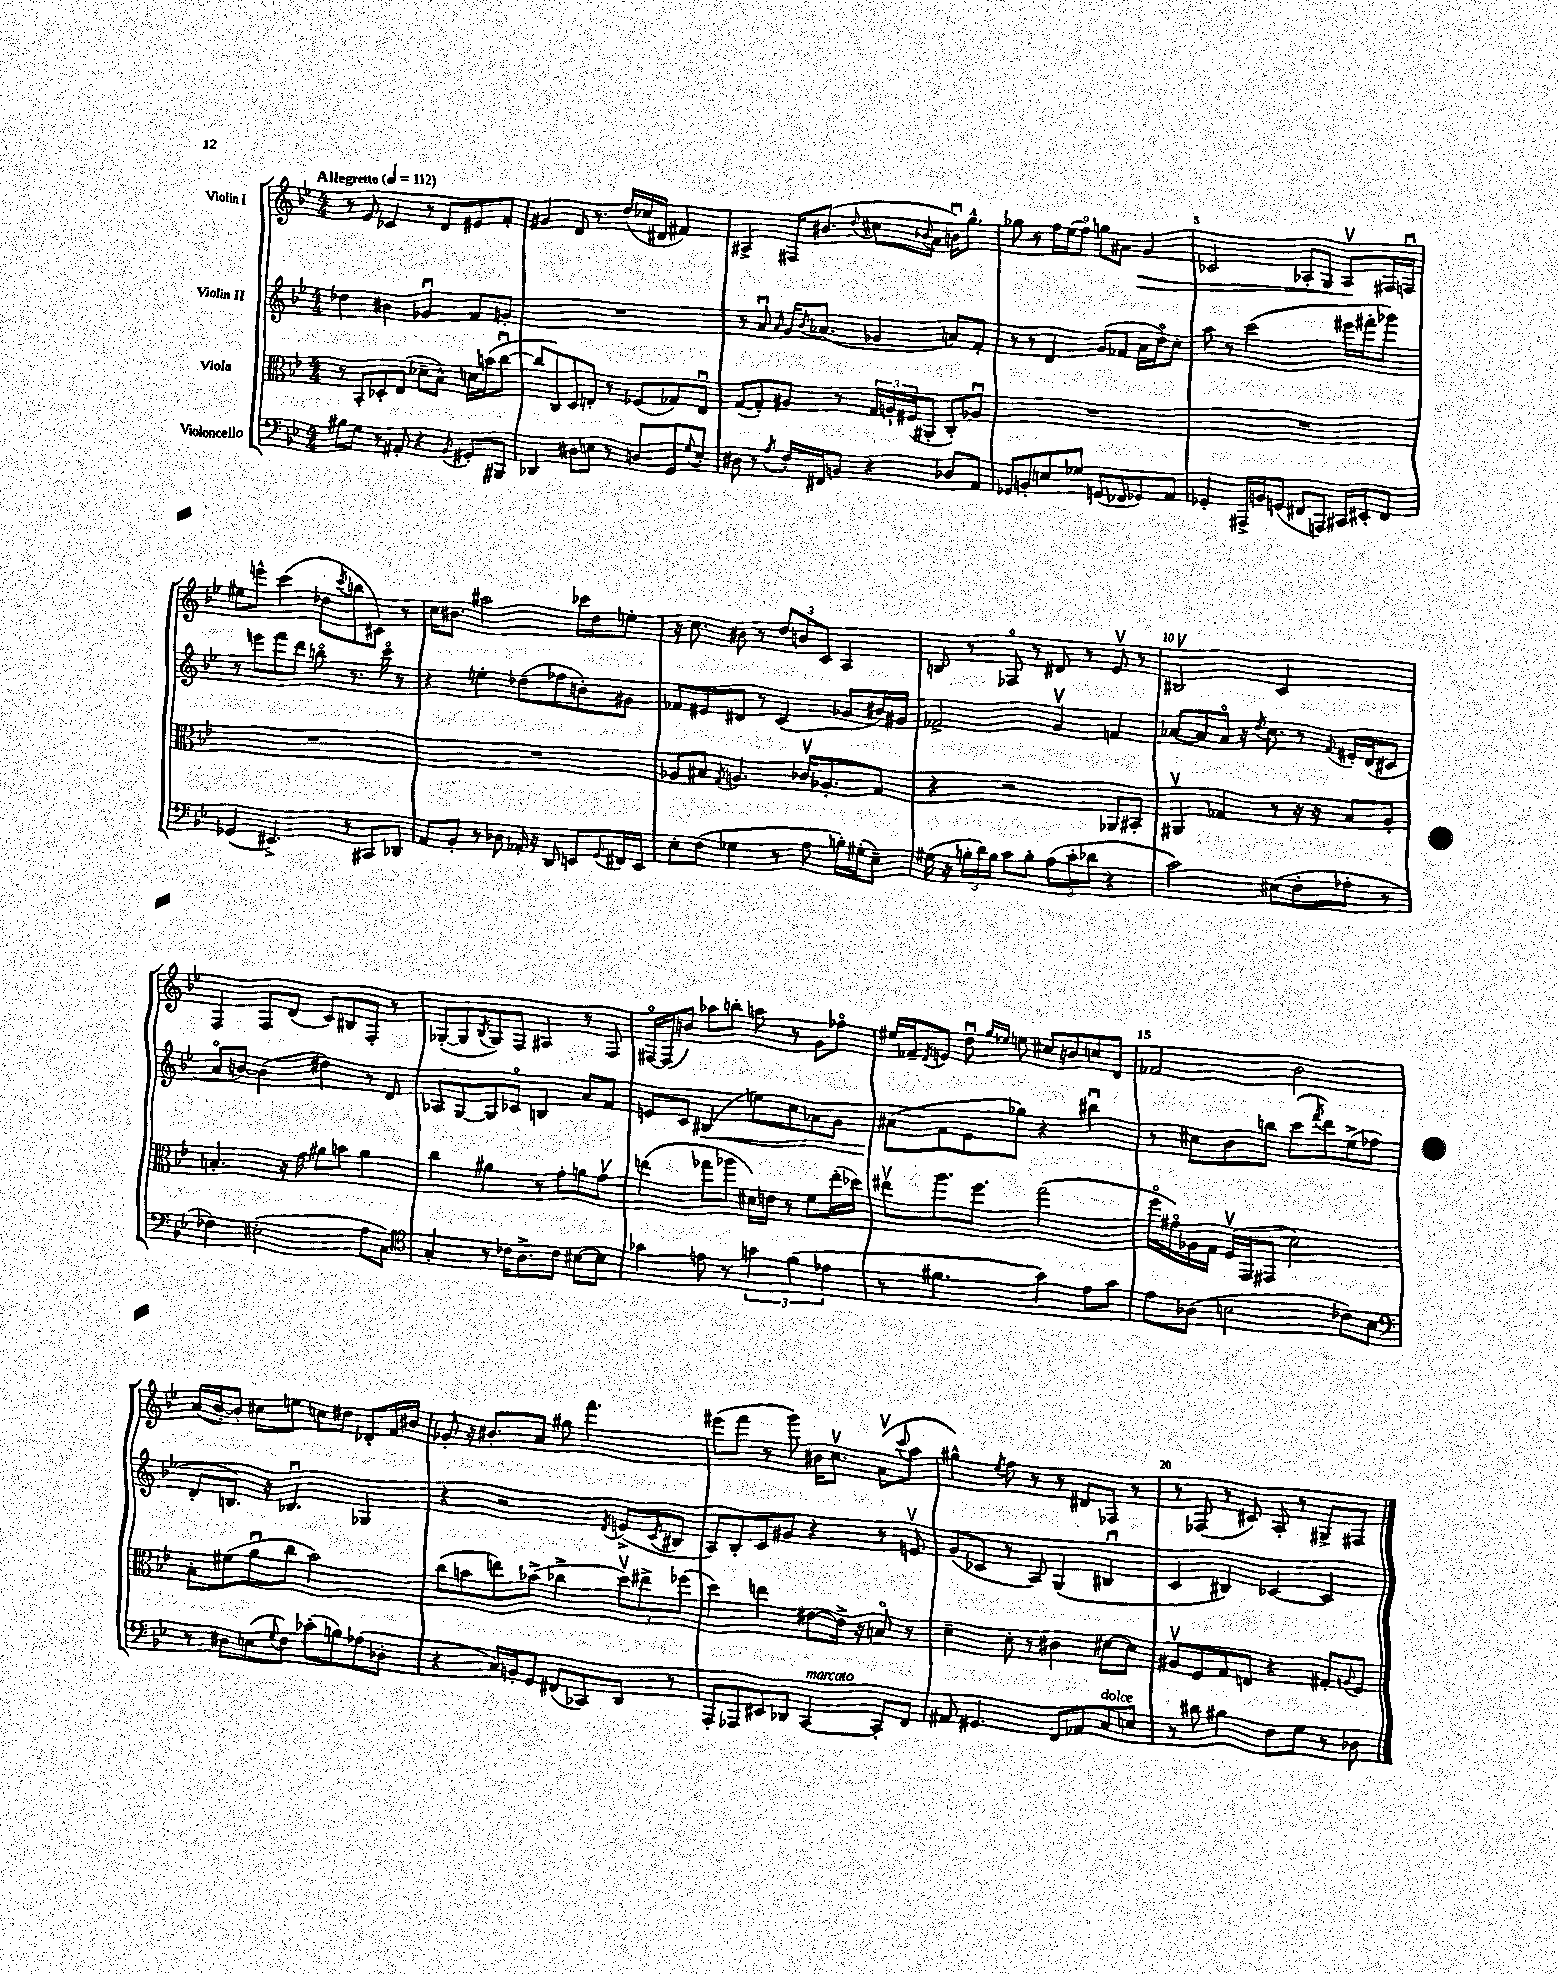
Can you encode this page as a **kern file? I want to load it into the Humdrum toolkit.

**kern	**kern	**kern	**dynam	**kern	**dynam
*part4	*part3	*part2	*part2	*part1	*part1
*staff4	*staff3	*staff2	*staff2	*staff1	*staff1
*I"Violoncello	*I"Viola	*I"Violin II	*	*I"Violin I	*
*clefF4	*clefC3	*clefG2	*	*clefG2	*
*k[b-e-]	*k[b-e-]	*k[b-e-]	*	*k[b-e-]	*
*M4/4	*M4/4	*M4/4	*	*M4/4	*
*MM112	*MM112	*MM112	*	*MM112	*
=1	=1	=1	=1	=1	=1
!	!	!	!	!LO:TX:a:B:t=Allegretto	!
8B#X\L	8r	4dd-X\	.	8r	.
8G\J	8BB-'/L	.	.	8e-/	.
8r	8D-X'/	4b#X\	.	4c-X/	.
8AA#X'/	(8E-/J	.	.	.	.
4r	8d-X~\L	4g-Xu/	.	8r	.
.	8B-^^\J)	.	.	8d/L	.
8qBB-/	.	.	.	.	.
8GG#X'/L	16dn\LL	8f/L	.	8e#X/	.
.	(16bn\J	.	.	.	.
8BBB#X/J	[8ccu\J	8gn'/J	.	8f'/J	.
=2	=2	=2	=2	=2	=2
4DD-X/	8cc/L]	1r	.	4g#X/	.
.	8C/)	.	.	.	.
8D#X\L	8D/	.	.	8d/	.
8En\J	8En'/J	.	.	8.r	.
8r	8r	.	.	.	.
.	.	.	.	(16dd/LL	.
8Dn/L	(8F-X/L	.	.	16cc-X/	.
.	.	.	.	16d#X/JJ	.
8GG/	8G-X/)	.	.	4f#X/)	.
8qqG/	.	.	.	.	.
8E'/J	8Eu/J	.	.	.	.
=3	=3	=3	=3	=3	=3
8D#X\	([8G/L	8r	.	4A#X^/	.
8r	8G'/])	8au/	.	.	.
8qA/	.	16qqa/	.	.	.
16F'/LL	8A#X/J	16g/KL	.	16F#X/KL	.
.	.	8qb-/	.	.	.
16FF#X/J	.	(8.a-X/J	.	(8.b#X/J	.
8BBn/J	8r	.	.	.	.
.	.	.	.	8qqdd/	.
4r	24G/LL	4g-X/	.	8cc#X\L	.
.	24An`/	.	.	.	.
.	(24F#X/J	.	.	.	.
.	.	.	.	8qqb-X/	.
.	8AA#X'/J	.	.	8a\J	.
8D-X/L	8C'/L)	8an/L)	.	16bnu\KL)	.
.	.	.	.	8.gg^^\J	.
8AA/J	8A-Xu/J	8f'/J	.	.	.
=4	=4	=4	=4	=4	=4
8GG-X/L	1r	8r	.	8gg-X\	.
8BBn'/	.	8r	.	8r	.
8En/	.	4d/	.	16ff\LL	.
.	.	.	.	(16ee-\J	.
8G-X/J	.	.	.	8ff\J)	.
(8GGn/L	.	(8g/L	.	8ggn\L	.
8FF-X/	.	8f-X/J	.	8a#X\J	.
!	!	!	!	!	!LO:HP:b
8GG-X/)	.	16a\LL	.	4g/	>
.	.	16dd\J)	.	.	.
8AA/J	.	8cc'\J	.	.	.
=5	=5	=5	=5	=5	=5
4GG-X'/	1r	8aa\	.	2c-X/	.
.	.	8r	.	.	.
16AAA#X^/LL	.	(2ccc\	.	.	.
16BBn/J	.	.	.	.	.
(8GGn/J	.	.	.	.	.
8FF#X/L	.	.	.	8A-X'/L	.
8AAAn/J)	.	.	.	8G/J	.
16CC#X/LL	.	16eee#X\LL	.	8A-v/L	.
16EE#X'/J	.	16fff#X'\J	.	.	.
8FF#/J	.	8ggg-X\J)	.	16F#X/L	]
.	.	.	.	16Fnu/JJ	.
!!LO:LB:g=z
=6	=6	=6	=6	=6	=6
(4GG-X/	1r	8r	.	8ee#X\L	.
.	.	8eeen\L	.	8eeen^^\J	.
4.EE#X^/)	.	8fff\	.	(4ccc\	.
.	.	8ddd\J	.	.	.
.	.	8bbn\	.	8dd-X\L	.
.	.	.	.	8qccc/	.
8r	.	8.r	.	8bbn\	.
8CC#X/L	.	.	.	8c#X\J)	.
.	.	16ccc\	.	.	.
8DD-X/J	.	8r	.	8r	.
=7	=7	=7	=7	=7	=7
8AA/L	1r	4r	.	16cc\KL	.
.	.	.	.	8.b#X\J	.
8BB-'/J	.	.	.	.	.
8r	.	4een'\	.	2aa#X\	.
8D-X\	.	.	.	.	.
16AA-X'/	.	(8dd-X\L	.	.	.
16r	.	.	.	.	.
8DD/	.	8ff-X\	.	.	.
8EEn/L	.	8bn'\)	.	16ccc-X\LL	.
.	.	.	.	16dd\J	.
8qqGG/	.	.	.	.	.
16FF#X/L	.	8g#X\J	.	8een'\J	.
16EE/JJ	.	.	.	.	.
=8	=8	=8	=8	=8	=8
8E-'\L	8A-X/L	8f-X/L	.	16r	.
.	.	.	.	8.cc\	.
(8F\J	8B#X/J	8e#X/	.	.	.
.	8qG/	.	.	.	.
4G-X\	4.An/	8d#X/J	.	8b#X\	.
.	.	8r	.	8r	.
8r	.	(4c/	.	12dd/L	.
.	.	.	.	12bn/	.
8A\	16c-Xv/KL	.	.	.	.
.	.	.	.	12c/J	.
.	8.A-X'/	.	.	.	.
16Bn'\LL)	.	8g-X/L	.	4A/	.
(16G#X'\J	.	.	.	.	.
8E-~\J)	8G/J	16b#X/L)	.	.	.
.	.	16g#X/JJ	.	.	.
=9	=9	=9	=9	=9	=9
(16G#X\	4r	2f-X^/	.	8Bn/	.
16r	.	.	.	.	.
24Bn'\LL	.	.	.	8r	.
24d\)	.	.	.	.	.
24B\JJ	.	.	.	.	.
8c\L	2r	.	.	8F-X/	.
8B'\J	.	.	.	8r	.
(12A\L	.	4gv/	.	8d#X/	.
12c'\	.	.	.	.	.
.	.	.	.	8r	.
12d-X\J	.	.	.	.	.
4r	8AA-X/L	4fn/	.	8e-v/	.
.	8BB#X'/J	.	.	8r	.
=10	=10	=10	=10	=10	=10
2c\)	4AA#Xv/	[8a-X/L	.	2B#Xv/	.
.	.	8a-/]	.	.	.
.	4G-X/	8a-/J	.	.	.
.	.	16r	.	.	.
.	.	8qdd/	.	.	.
.	.	8.cc\	.	.	.
(8E#X\L	8r	.	.	2c/	.
8F'\	16r	8r	.	.	.
.	16r	.	.	.	.
.	.	8qqf/	.	.	.
8A-X'\J	8B-/L	16e#X'/LL	.	.	.
.	.	(16d/J	.	.	.
8r	8A'/J	8c#X/J	.	.	.
!!LO:LB:g=z
=11	=11	=11	=11	=11	=11
4F-X\)	4.Bn'/	8a/L	.	4F/	.
.	.	[8bn/J)	.	.	.
(2E#X'\	.	(4b\]	.	8F/L	.
.	16r	.	.	(8d/J	.
.	16g\	.	.	.	.
.	8a#X\L	4dd#X\)	.	8c/L)	.
.	8bn\J	.	.	8B#X/	.
8A\L	4a#\	8r	.	8F'/J	.
8C\J)	.	8d/	.	8r	.
=12	=12	=12	=12	=12	=12
*clefC4	*	*	*	*	*
4G'/	4cc\	8A-X/L	.	([8G-X'/L	.
.	.	[8G/	.	8G-/]	.
.	.	.	.	8qB-/	.
8r	4a#X\	8G/]	.	8G-/)	.
16c-X\KL	.	8c-X/J	.	8F/J	.
8.A^\	.	.	.	.	.
.	8r	4Bn/	.	4A#X/	.
8c-\J	8g'\L	.	.	.	.
[8B#X\L	8an\	8a/L	.	8r	.
8B#\J]	8gv\J	8f/J	.	8F/	.
=13	=13	=13	=13	=13	=13
4g-X\	(4een\	8en/L	.	[16F#X/LL	.
.	.	.	.	(16F#/J]	.
.	.	8c/J	.	8bn/J)	.
!	!	!	!LO:HP:b	!	!
8en\	8gg-X\L	(4B#X/	<	8aa-X\L	.
8r	8aa-X\J	.	.	8bbn'\J	.
6gn\	16d#X\LL)	8een\L)	.	8aan\	.
.	16en\JJ	.	.	.	.
.	8r	8cc\	.	8r	.
(6f\	.	.	.	.	.
.	8f\L	8a-X\	.	8g\L	.
6e-X\	.	.	.	.	.
.	(16ee'\L	8g\J	.	8ff-X\J	.
.	16dd-X\JJ)	.	.	.	.
=14	=14	=14	=14	=14	=14
8r	8ee#Xv\L	(8a#X\L	.	16ee#X/LL	.
.	.	.	.	16f-X~/J	.
.	.	.	.	8qd/	.
4.f#X\	8.aa\	8f\	[	8en/J	.
.	.	8e-\	.	8ddu\	.
.	8.ff\J	.	.	.	.
.	.	.	.	16qqgg/LL	.
.	.	.	.	16qqee-X/JJ	.
.	.	8gg-X\J)	.	8een\	.
4g\)	(2gg\	4r	.	8cc#X/L	.
.	.	.	.	8bn/	.
8e-\L	.	4bb#Xu\	.	8ccn/	.
8g\J	.	.	.	8d/J	.
=15	=15	=15	=15	=15	=15
8e-\L	16ff\LL	8r	.	2f-X/	.
.	16g#X\)	.	.	.	.
(8A-X\J	16A-X\	8cc#X\L	.	.	.
.	16G\JJ	.	.	.	.
2Bn\	(16Fv/LL	8b-\	.	.	.
.	16GG/J	.	.	.	.
.	8GG#X/J	8bbn\J	.	.	.
.	2d\)	(8ccc\L	.	2b-\	.
.	.	8qfff/	.	.	.
.	.	8ddd\)	.	.	.
8c-X\L)	.	(8ee-^\	.	.	.
8B\J	.	8ff-X\J	.	.	.
!!LO:LB:g=z
=16	=16	=16	=16	=16	=16
*clefF4	*	*	*	*	*
8r	8B-'\L	8d'/L	.	(16a/LL	.
.	.	.	.	[16b-'/J)	.
8D#X\L	(8f#X\	8.Bn/J)	.	8b-'/J]	.
(8En\	8au\	.	.	8cc#X\L	.
.	.	16r	.	.	.
8qqG/	.	.	.	.	.
8F\J)	8cc\J	4.B-Xu/	.	8een\J	.
(8c-X'\L	2b-\)	.	.	8ccn\L	.
8Bn\)	.	.	.	8dd#X\J	.
(8A-X\	.	4G-X/	.	8d-X'/L	.
8D-X'\J	.	.	.	16f/L	.
.	.	.	.	16b#X/JJ	.
=17	=17	=17	=17	=17	=17
4r	(8cc\L	4r	.	8g-X'/	.
.	8bn\	.	.	16r	.
.	.	.	.	8.b#X'/L	.
16C/LL)	8een\)	2r	.	.	.
16BBn'/J	.	.	.	.	.
8GG/J	(8b-X^\J	.	.	8a/J	.
(8FF#X/L	4cc-X^\	.	.	8gg#X\	.
8CC-X/)	.	.	.	4.fff\	.
.	.	8qd/	.	.	.
8DD/J	12ddv\L)	(8en^/L	.	.	.
.	12ee#X^\	.	.	.	.
.	.	8qc/	.	.	.
8r	.	8B#X/J	.	.	.
.	(12ff-X\J	.	.	.	.
=18	=18	=18	=18	=18	=18
8AAA'/L	4dd\)	8A/L)	.	(8eee#X\L	.
8AAA-X/	.	8B-'/	.	8fff\J	.
8EE#X/	4een\	8c/	.	8r	.
8DD-X/J	.	8g#X/J	.	8ggg\)	.
!LO:TX:a:i:t=marcato	!	!	!	!	!
[4CC/	[8e#X\L	4r	.	16b#X\KL	.
.	.	.	.	8.ccv\J	.
.	16e#^\Jk]	.	.	.	.
.	16r	.	.	.	.
8CC'/L]	8Bn/	8r	.	(8av\L	.
.	.	.	.	8qqccc/	.
8FF/J	8r	8env/	.	8aa\J	.
=19	=19	=19	=19	=19	=19
8AA#X/	4d~\	(8g/L	.	4gg#X^^\)	.
4.GG#X/	.	8c-X/J	.	.	.
.	.	.	.	8qee-/	.
.	8d'\	8r	.	8ff\	.
.	8r	8A/)	.	8r	.
8FF/L	4c#X\	(4G/	.	8r	.
8AA-X/	.	.	.	8d#X/L	.
!LO:TX:a:i:t=dolce	!	!	!	!	!
8C/	[8d#X\L	4B#Xu/	.	8F-X/J	.
8En/J	8d#\J]	.	.	8r	.
=20	=20	=20	=20	=20	=20
8r	8A#Xv/L	4c/	.	8r	.
8d#X\	8F/	.	.	(8F-X/	.
4B#X\	8G/	4B#X/)	.	8r	.
.	8En/J	.	.	8c#X/)	.
8F\L	4r	[4c-X/	.	8A'/	.
8G\J	.	.	.	8r	.
8r	8G#X'/L	4c-/]	.	8G#X^/L	.
.	8qqAn/	.	.	.	.
8D-X\	8F/J	.	.	8F#X/J	.
==	==	==	==	==	==
*-	*-	*-	*-	*-	*-
